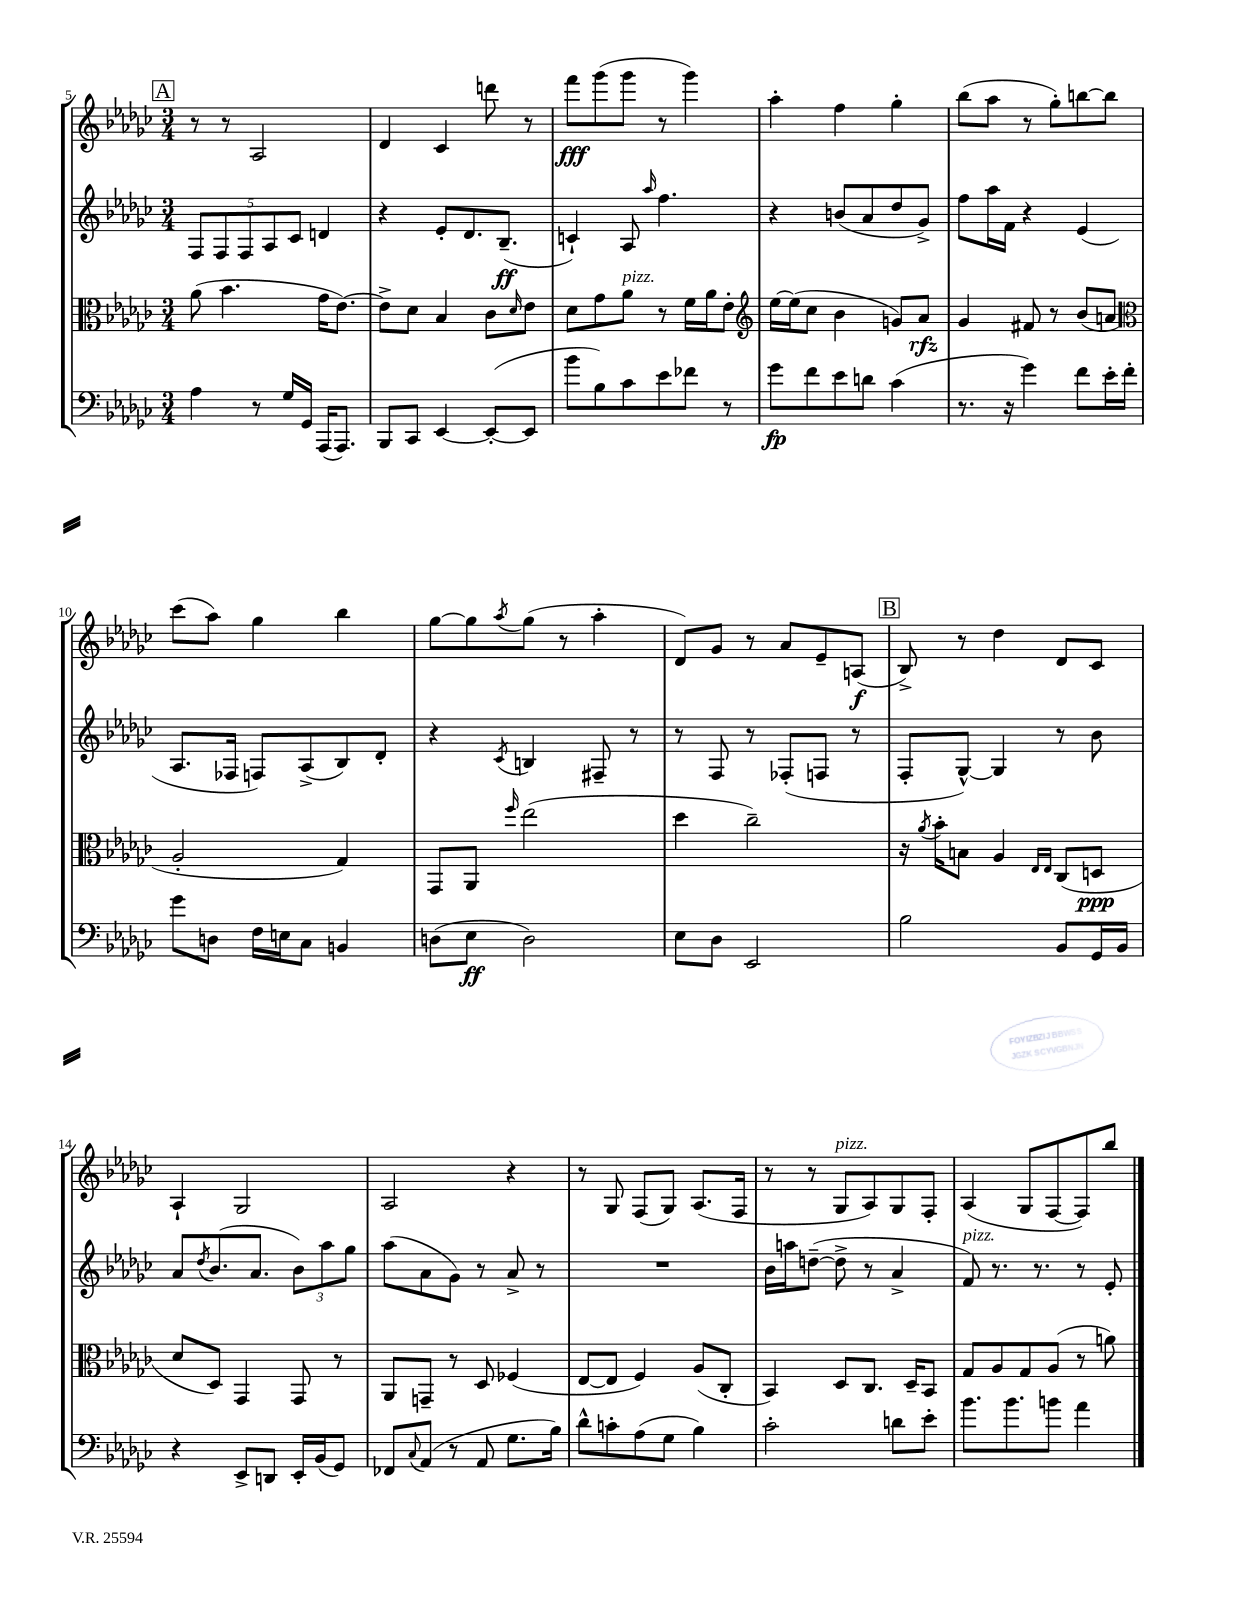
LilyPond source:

<<
\new StaffGroup <<
\new Staff = "s0" {
    \clef treble \key ges \major \numericTimeSignature \time 3/4
    \mark \markup { \box "A" } r8 r8 aes2 |
    des'4 ces'4 d'''8 r8 |
    f'''8\fff ges'''8( ges'''8 r8 ges'''4) |
    aes''4-. f''4 ges''4-. |
    bes''8( aes''8 r8 ges''8-.) b''8~ b''8 |
    ces'''8( aes''8) ges''4 bes''4 |
    ges''8~ ges''8 \acciaccatura { aes''8 } ges''8( r8 aes''4-. |
    des'8) ges'8 r8 aes'8 ees'8-- a8\f( |
    \mark \markup { \box "B" } bes8->) r8 des''4 des'8 ces'8 |
    aes4-! ges2 |
    aes2 r4 |
    r8 ges8 f8( ges8) aes8.( f16 |
    r8 r8 ges8^\markup { \italic "pizz." } aes8) ges8 f8-. |
    aes4( ges8 f8~ f8) bes''8 \bar "|." |
}
\new Staff = "s1" {
    \clef treble \key ges \major \numericTimeSignature \time 3/4
    \mark \markup { \box "A" } \tuplet 5/4 { f8 f8 f8 aes8 ces'8 } d'4 |
    r4 ees'8-. des'8. bes8.--\ff( |
    c'4-!) aes8 \grace { aes''16 } f''4. |
    r4 b'8( aes'8 des''8 ges'8->) |
    f''8 aes''16 f'16 r4 ees'4( |
    aes8. fes16 f8) aes8->( bes8) des'8-. |
    r4 \acciaccatura { ces'8 } b4 fis8-- r8 |
    r8 f8 r8 fes8-.( f8 r8 |
    \mark \markup { \box "B" } f8-. ges8~-^) ges4 r8 bes'8 |
    aes'8 \acciaccatura { des''8 } bes'8.( aes'8. \tuplet 3/2 { bes'8) aes''8 ges''8 } |
    aes''8( aes'8 ges'8) r8 aes'8-> r8 |
    R2. |
    bes'16 a''16 d''8~--( d''8-> r8 aes'4-> |
    f'8^\markup { \italic "pizz." }) r8. r8. r8 ees'8-. \bar "|." |
}
\new Staff = "s2" {
    \clef alto \key ges \major \numericTimeSignature \time 3/4
    \mark \markup { \box "A" } aes'8( bes'4. ges'16 ees'8.~) |
    ees'8-> des'8 bes4 ces'8 \grace { des'16 } ees'8 |
    des'8 ges'8 aes'8^\markup { \italic "pizz." } r8 f'16 aes'16 ees'8-. |
    \clef treble ees''16~ ees''16( ces''8 bes'4 g'8) aes'8\rfz |
    ges'4 fis'8 r8 bes'8( a'8 |
    \clef alto aes2-. ges4) |
    ges,8 aes,8 \grace { f''16 } ees''2( |
    des''4 ces''2--) |
    \mark \markup { \box "B" } r16 \acciaccatura { aes'8 } bes'16-. b8 aes4 \grace { ees16 ees16 } ces8( d8\ppp |
    des'8 des8) ges,4 ges,8 r8 |
    aes,8 g,8-- r8 des8 fes4( |
    ees8~ ees8 f4) aes8( ces8-. |
    bes,4) des8 ces8. des16-- bes,8 |
    ges8 aes8 ges8 aes8( r8 a'8) \bar "|." |
}
\new Staff = "s3" {
    \clef bass \key ges \major \numericTimeSignature \time 3/4
    \mark \markup { \box "A" } aes4 r8 ges16 ges,16 aes,,16( aes,,8.) |
    bes,,8 ces,8 ees,4~ ees,8~-.( ees,8 |
    bes'8 bes8) ces'8 ees'8 fes'8 r8 |
    ges'8\fp f'8 ees'8 d'8 ces'4( |
    r8. r16 ges'4) f'8 ees'16-. f'16-. |
    ges'8 d8 f16 e16 ces8 b,4 |
    d8( ees8\ff d2) |
    ees8 des8 ees,2 |
    \mark \markup { \box "B" } bes2 bes,8 ges,16 bes,16 |
    r4 ees,8-> d,8 ees,16-. bes,16( ges,8) |
    fes,8 \appoggiatura { ces8 } aes,8( r8 aes,8 ges8. bes16) |
    des'8-^ c'8-. aes8( ges8 bes4) |
    ces'2-. d'8 ees'8-. |
    bes'8. bes'8. b'8 aes'4 \bar "|." |
}
>>
>>
\layout { \context { \Score currentBarNumber = #5 } }
